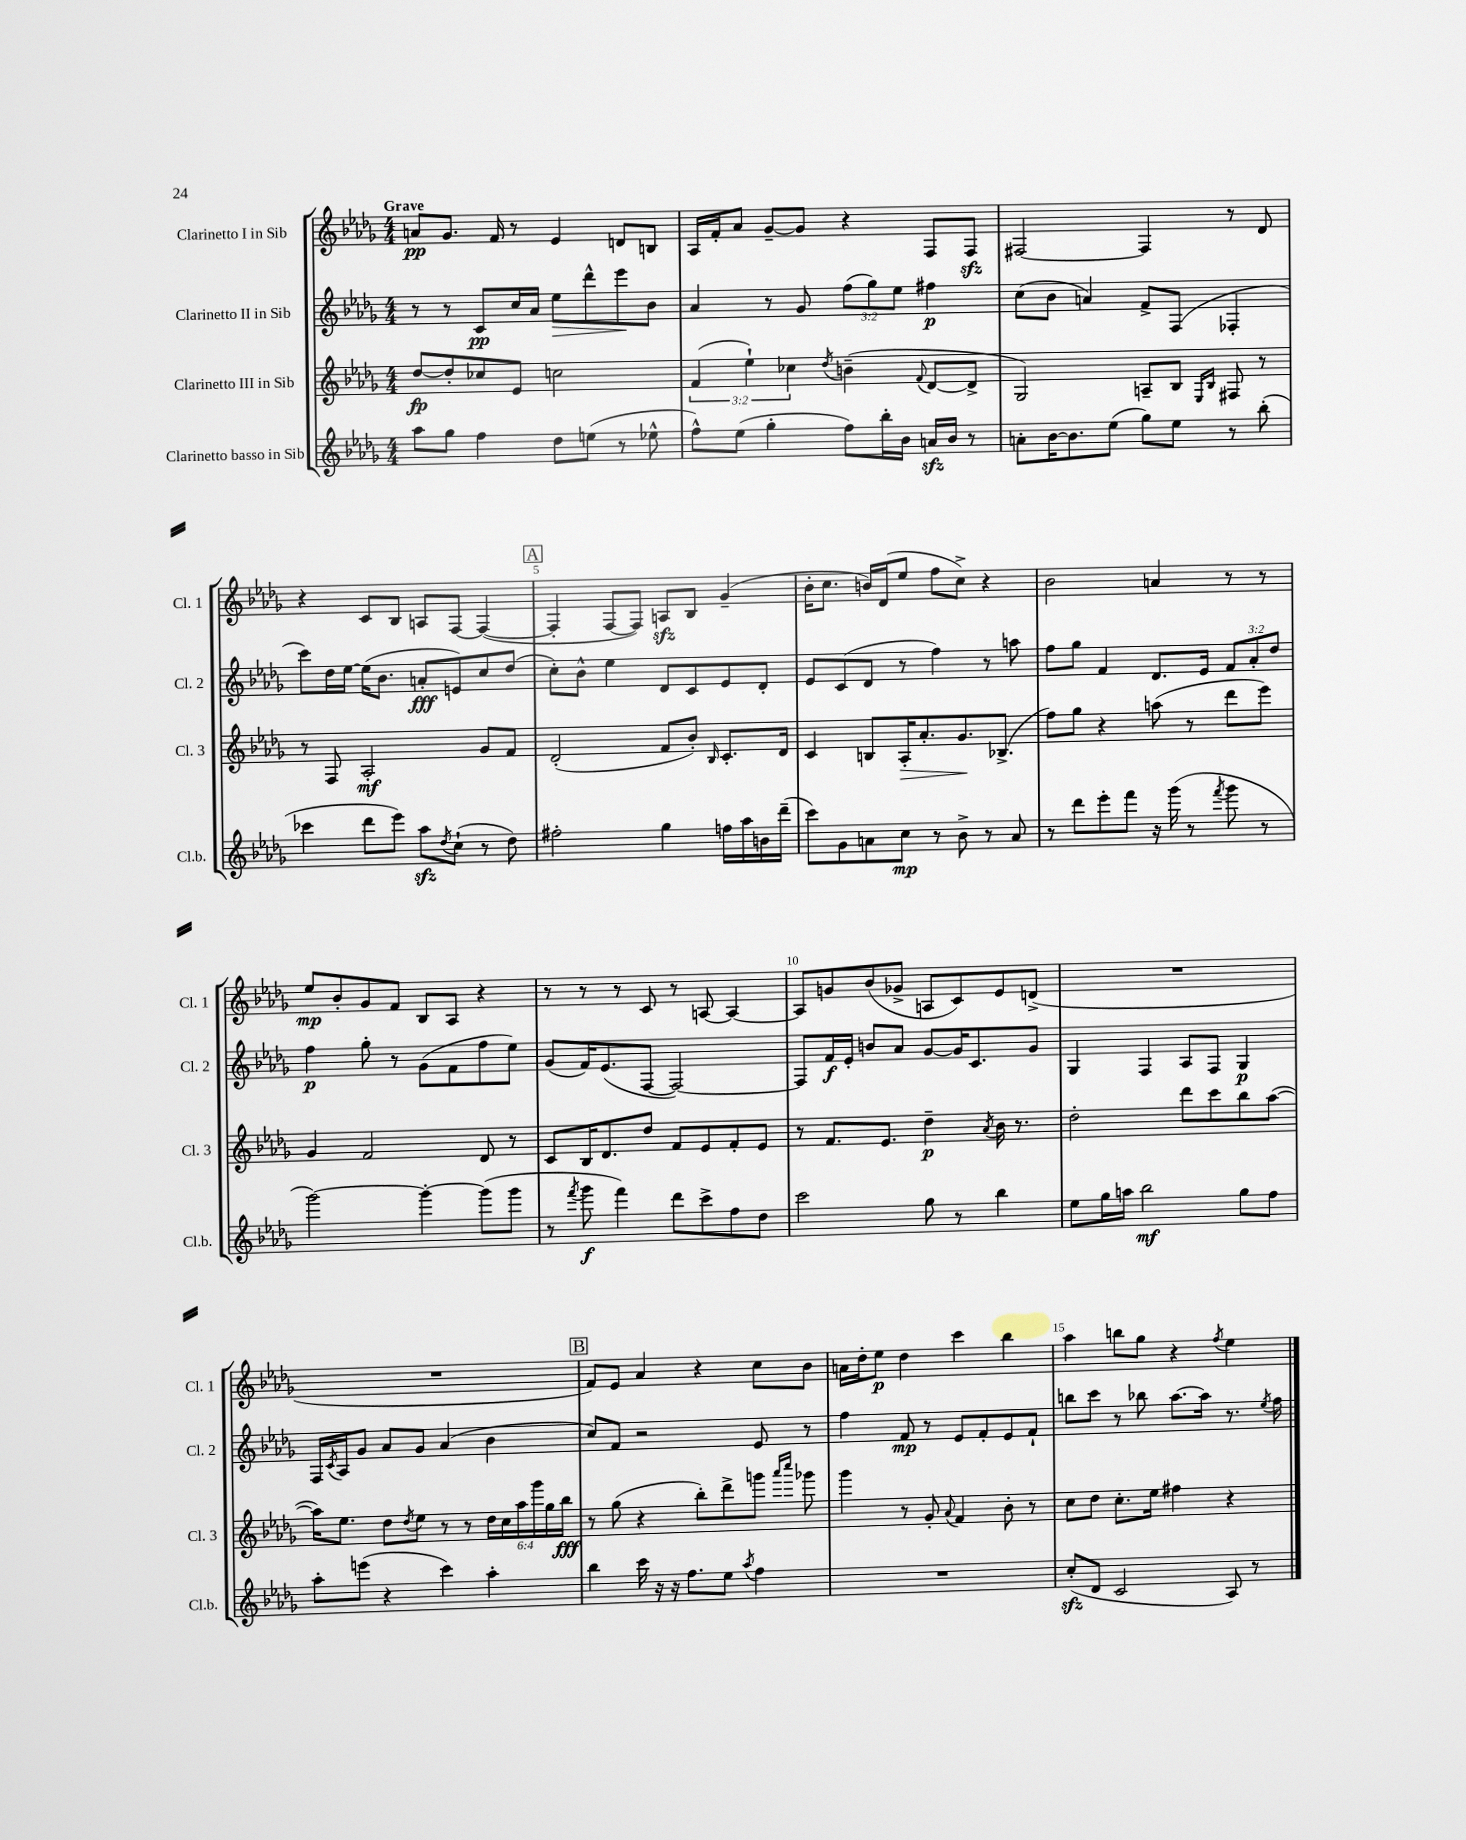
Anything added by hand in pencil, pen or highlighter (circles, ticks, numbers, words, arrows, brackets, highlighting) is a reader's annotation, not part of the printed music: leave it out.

**kern	**dynam	**kern	**dynam	**kern	**dynam	**kern	**dynam
*part4	*part4	*part3	*part3	*part2	*part2	*part1	*part1
*staff4	*staff4	*staff3	*staff3	*staff2	*staff2	*staff1	*staff1
*I"Clarinetto basso in Sib	*	*I"Clarinetto III in Sib	*	*I"Clarinetto II in Sib	*	*I"Clarinetto I in Sib	*
*I'Cl.b.	*	*I'Cl. 3	*	*I'Cl. 2	*	*I'Cl. 1	*
*clefG2	*	*clefG2	*	*clefG2	*	*clefG2	*
*k[b-e-a-d-g-]	*	*k[b-e-a-d-g-]	*	*k[b-e-a-d-g-]	*	*k[b-e-a-d-g-]	*
*M4/4	*	*M4/4	*	*M4/4	*	*M4/4	*
=1	=1	=1	=1	=1	=1	=1	=1
!	!	!	!	!	!	!LO:TX:a:B:t=Grave	!
8aa-\L	.	[8dd-/L	fp	8r	.	8an/L	pp
8gg-\J	.	8dd-'/]	.	8r	.	8.g-/J	.
4ff\	.	8cc-X/	.	8c/L	pp	.	.
.	.	.	.	.	.	16f/	.
.	.	8e-/J	.	16cc/L	.	8r	.
.	.	.	.	16a-/JJ	.	.	.
!	!	!	!	!	!LO:HP:b	!	!
8dd-\L	.	2ccn\	.	8ee-\L	>	4e-/	.
(8een\J	.	.	.	8ddd-^^\	.	.	.
8r	.	.	.	8eee-\	.	8dn/L	.
8ee-X^^\	.	.	.	8b-\J	]	8Bn/J	.
=2	=2	=2	=2	=2	=2	=2	=2
8ff^^\L)	.	(6f/	.	4a-/	.	16A-/LL	.
.	.	.	.	.	.	16f'/J	.
(8ee-\J	.	.	.	.	.	8a-/J	.
.	.	6ee-`\)	.	.	.	.	.
4gg-'\	.	.	.	8r	.	[8g-~/L	.
.	.	6cc-X\	.	.	.	.	.
.	.	.	.	8g-/	.	8g-/J]	.
.	.	8qdd-/	.	.	.	.	.
8ff\L)	.	(4bn~\	.	(12ff\L	.	4r	.
.	.	.	.	12gg-\)	.	.	.
16bb-'\L	.	.	.	.	.	.	.
.	.	.	.	12ee-\J	.	.	.
16b-\JJ	.	.	.	.	.	.	.
.	.	8qqf/	.	.	.	.	.
16anzz/LL	.	[8d-/L	.	4ff#X\	p	8F/L	.
16b-/JJ	.	.	.	.	.	.	.
8r	.	8d-^/J]	.	.	.	8Fzz/J	.
=3	=3	=3	=3	=3	=3	=3	=3
8an'\L	.	2G-/)	.	(8cc\L	.	[2F#X/	.
[16b-\K	.	.	.	8b-\J	.	.	.
8.b-\]	.	.	.	.	.	.	.
.	.	.	.	4an/)	.	.	.
(8ee-\J	.	.	.	.	.	.	.
8gg-\L)	.	8An~/L	.	8f^/L	.	4F#/]	.
8ee-\J	.	8B-/J	.	(8F/J	.	.	.
.	.	16qqE-/LL	.	.	.	.	.
.	.	16qqB-/JJ	.	.	.	.	.
8r	.	8F#X/	.	4F-X'/	.	8r	.
(8bb-'\	.	8r	.	.	.	8d-/	.
!!LO:LB:g=z
=4	=4	=4	=4	=4	=4	=4	=4
4ccc-X\	.	8r	.	8ccc\L)	.	4r	.
.	.	8F/	.	16dd-\L	.	.	.
.	.	.	.	[16ee-\JJ	.	.	.
8ddd-\L	.	2A-'/	mf	(16ee-\KL]	.	8c/L	.
.	.	.	.	8.b-\J	.	.	.
8eee-\J)	.	.	.	.	.	8B-/J	.
8aa-zz\L	.	.	.	8an'/L	fff	8An/L	.
8qdd-/	.	.	.	.	.	.	.
(8cc`\J	.	.	.	8en/)	.	[8F/J	.
8r	.	8g-/L	.	8cc/	.	(4F/_	.
8dd-\)	.	8f/J	.	(8dd-/J	.	.	.
!!LO:REH:place=s1:t=A
=5	=5	=5	=5	=5	=5	=5	=5
2ff#X'\	.	(2d-'/	.	8cc'\L)	.	4F'/]	.
.	.	.	.	8b-^^\J	.	.	.
.	.	.	.	4ee-\	.	[8F/L	.
.	.	.	.	.	.	8F/J])	.
4gg-\	.	8f/L	.	8d-/L	.	8Anzz/L	.
.	.	8b-'/J)	.	8c/	.	8B-/J	.
.	.	16qqB-/	.	.	.	.	.
16ffn\LL	.	8.c'/L	.	8e-/	.	(4g-~/	.
16aa-\	.	.	.	.	.	.	.
16bn\	.	.	.	8d-'/J	.	.	.
(16ddd-~\JJ	.	16d-/Jk	.	.	.	.	.
=6	=6	=6	=6	=6	=6	=6	=6
8ccc\L)	.	4c/	.	8e-/L	.	16b-'\KL	.
.	.	.	.	.	.	8.cc\J	.
8g-\	.	.	.	(8c/	.	.	.
8an\	.	8Bn/L	.	8d-/J	.	16bn/LL)	.
.	.	.	.	.	.	(16d-/J	.
!	!	!	!LO:HP:b	!	!	!	!
8cc\J	mp	16A-'/K	>	8r	.	8ee-/J	.
.	.	8.a-'/	.	.	.	.	.
8r	.	.	.	4ff\)	.	8ff\L	.
8b-^\	.	8.g-/	.	.	.	8cc^\J)	.
8r	.	.	.	8r	.	4r	.
.	.	(8.B-X^/J	]	.	.	.	.
8a/	.	.	.	8aan\	.	.	.
=7	=7	=7	=7	=7	=7	=7	=7
8r	.	8ff\L)	.	8ff\L	.	2b-\	.
8ddd-\L	.	8gg-\J	.	8gg-\J	.	.	.
8eee-'\	.	4r	.	4f/	.	.	.
8fff\J	.	.	.	.	.	.	.
16r	.	(8aan\	.	8.d-/L	.	4an/	.
(16ggg-\	.	.	.	.	.	.	.
8r	.	8r	.	.	.	.	.
.	.	.	.	16e-/Jk	.	.	.
8qfff/	.	.	.	.	.	.	.
8ggg-\	.	8ddd-\L	.	12f/L	.	8r	.
.	.	.	.	12a-'/	.	.	.
8r	.	8eee-\J)	.	.	.	8r	.
.	.	.	.	12dd-/J	.	.	.
!!LO:LB:g=z
=8	=8	=8	=8	=8	=8	=8	=8
[2ggg-\)	.	4g-/	.	4ff\	p	8ee-/L	mp
.	.	.	.	.	.	8b-'/	.
.	.	2f/	.	8gg-'\	.	8g-/	.
.	.	.	.	8r	.	8f/J	.
4ggg-'\_	.	.	.	(8g-\L	.	8B-/L	.
.	.	.	.	8f\	.	8A-/J	.
(8ggg-\L]	.	8d-/	.	8ff\	.	4r	.
8ggg-\J	.	8r	.	8ee-\J)	.	.	.
=9	=9	=9	=9	=9	=9	=9	=9
8r	.	8c/L	.	(8g-/L	.	8r	.
8qfff/	.	.	.	.	.	.	.
8ggg-\	f	16B-/K	.	16f/K)	.	8r	.
.	.	8.d-/	.	(8.e-/	.	.	.
4fff\)	.	.	.	.	.	8r	.
.	.	8dd-/J	.	[8F/J	.	8c/	.
8ddd-\L	.	8f/L	.	2F/_)	.	8r	.
8ccc^\	.	8e-/	.	.	.	[8An/	.
8ff\	.	8f'/	.	.	.	4A/_	.
8dd-\J	.	8e-/J	.	.	.	.	.
=10	=10	=10	=10	=10	=10	=10	=10
2ccc\	.	8r	.	8F/L]	.	8A/L]	.
.	.	8.f/L	.	16f/L	f	8gn/	.
.	.	.	.	16e-'/JJ	.	.	.
.	.	.	.	8bn/L	.	(8b-/	.
.	.	8.e-/J	.	.	.	.	.
.	.	.	.	8a-/J	.	8g-X^/J	.
8gg-\	.	4dd-~\	p	[8g-/L	.	8An/L	.
8r	.	.	.	16g-/K]	.	8c/)	.
.	.	.	.	8.c/	.	.	.
.	.	8qa-/	.	.	.	.	.
4bb-\	.	16b-\	.	.	.	8e-/	.
.	.	8.r	.	.	.	.	.
.	.	.	.	8g-/J	.	(8dn^/J	.
=11	=11	=11	=11	=11	=11	=11	=11
8ee-\L	.	2dd-'\	.	4G-/	.	1r	.
16gg-\L	.	.	.	.	.	.	.
16aan\JJ	.	.	.	.	.	.	.
2bb-\	mf	.	.	4F/	.	.	.
.	.	8ddd-\L	.	8A-/L	.	.	.
.	.	8ccc\	.	8F/J	.	.	.
8gg-\L	.	8bb-\	.	4G-/	p	.	.
8ff\J	.	([8aa-\J	.	.	.	.	.
!!LO:LB:g=z
=12	=12	=12	=12	=12	=12	=12	=12
8aa-'\L	.	16aa-\KL])	.	16F/LL	.	1r	.
.	.	.	.	8qc/	.	.	.
.	.	8.ee-\J	.	16A-/J	.	.	.
(8eeen\J	.	.	.	8g-/J	.	.	.
4r	.	8dd-\L	.	8a-/L	.	.	.
.	.	8qdd-/	.	.	.	.	.
.	.	8ee-\J	.	8g-/J	.	.	.
4ccc\)	.	8r	.	(4a-/	.	.	.
.	.	8r	.	.	.	.	.
4aa-'\	.	24dd-\LL	.	4b-\	.	.	.
.	.	24cc\	.	.	.	.	.
.	.	24aa-\	.	.	.	.	.
.	.	24ggg-\	.	.	.	.	.
.	.	24gg-\	.	.	.	.	.
.	.	24bb-\JJ	fff	.	.	.	.
!!LO:REH:place=s1:t=B
=13	=13	=13	=13	=13	=13	=13	=13
4bb-\	.	8r	.	8cc/L)	.	8f/L)	.
.	.	(8gg-\	.	8f/J	.	8e-/J	.
16ccc\	.	4r	.	2r	.	4a-/	.
16r	.	.	.	.	.	.	.
16r	.	.	.	.	.	.	.
8.ff\L	.	.	.	.	.	.	.
.	.	8bb-'\L)	.	.	.	4r	.
8ee-\J	.	8ddd-^\	.	.	.	.	.
8qaa-/	.	.	.	.	.	.	.
4ff\	.	8gggn\J	.	8e-/	.	8cc\L	.
.	.	16qqaaa-/LL	.	.	.	.	.
.	.	16qqcccc/JJ	.	.	.	.	.
.	.	8ggg-X\	.	8r	.	8b-\J	.
=14	=14	=14	=14	=14	=14	=14	=14
1r	.	4ggg-\	.	4ff\	.	16an\LL	.
.	.	.	.	.	.	16dd-'\J	.
.	.	.	.	.	.	8ee-\J	p
.	.	8r	.	8f/	mp	4dd-\	.
.	.	8g-'/	.	8r	.	.	.
.	.	8qqa-/	.	.	.	.	.
.	.	4f/	.	8e-/L	.	4ccc\	.
.	.	.	.	8f'/	.	.	.
.	.	8b-'\	.	8e-/	.	4bb-\	.
.	.	8r	.	8f`/J	.	.	.
=15	=15	=15	=15	=15	=15	=15	=15
(8cczz'/L	.	8cc\L	.	8bbn\L	.	4aa-\	.
8d-/J	.	8dd-\J	.	8ccc\J	.	.	.
2c/	.	8.cc'\L	.	8r	.	8bbn\L	.
.	.	.	.	8bb-X\	.	8gg-\J	.
.	.	16ee-\Jk	.	.	.	.	.
.	.	4ff#X\	.	[8.aa-\L	.	4r	.
.	.	.	.	16aa-\Jk]	.	.	.
.	.	.	.	.	.	8qff/	.
8A-/)	.	4r	.	8.r	.	4ee-\	.
8r	.	.	.	.	.	.	.
.	.	.	.	8qee-/	.	.	.
.	.	.	.	16ff\	.	.	.
==	==	==	==	==	==	==	==
*-	*-	*-	*-	*-	*-	*-	*-
